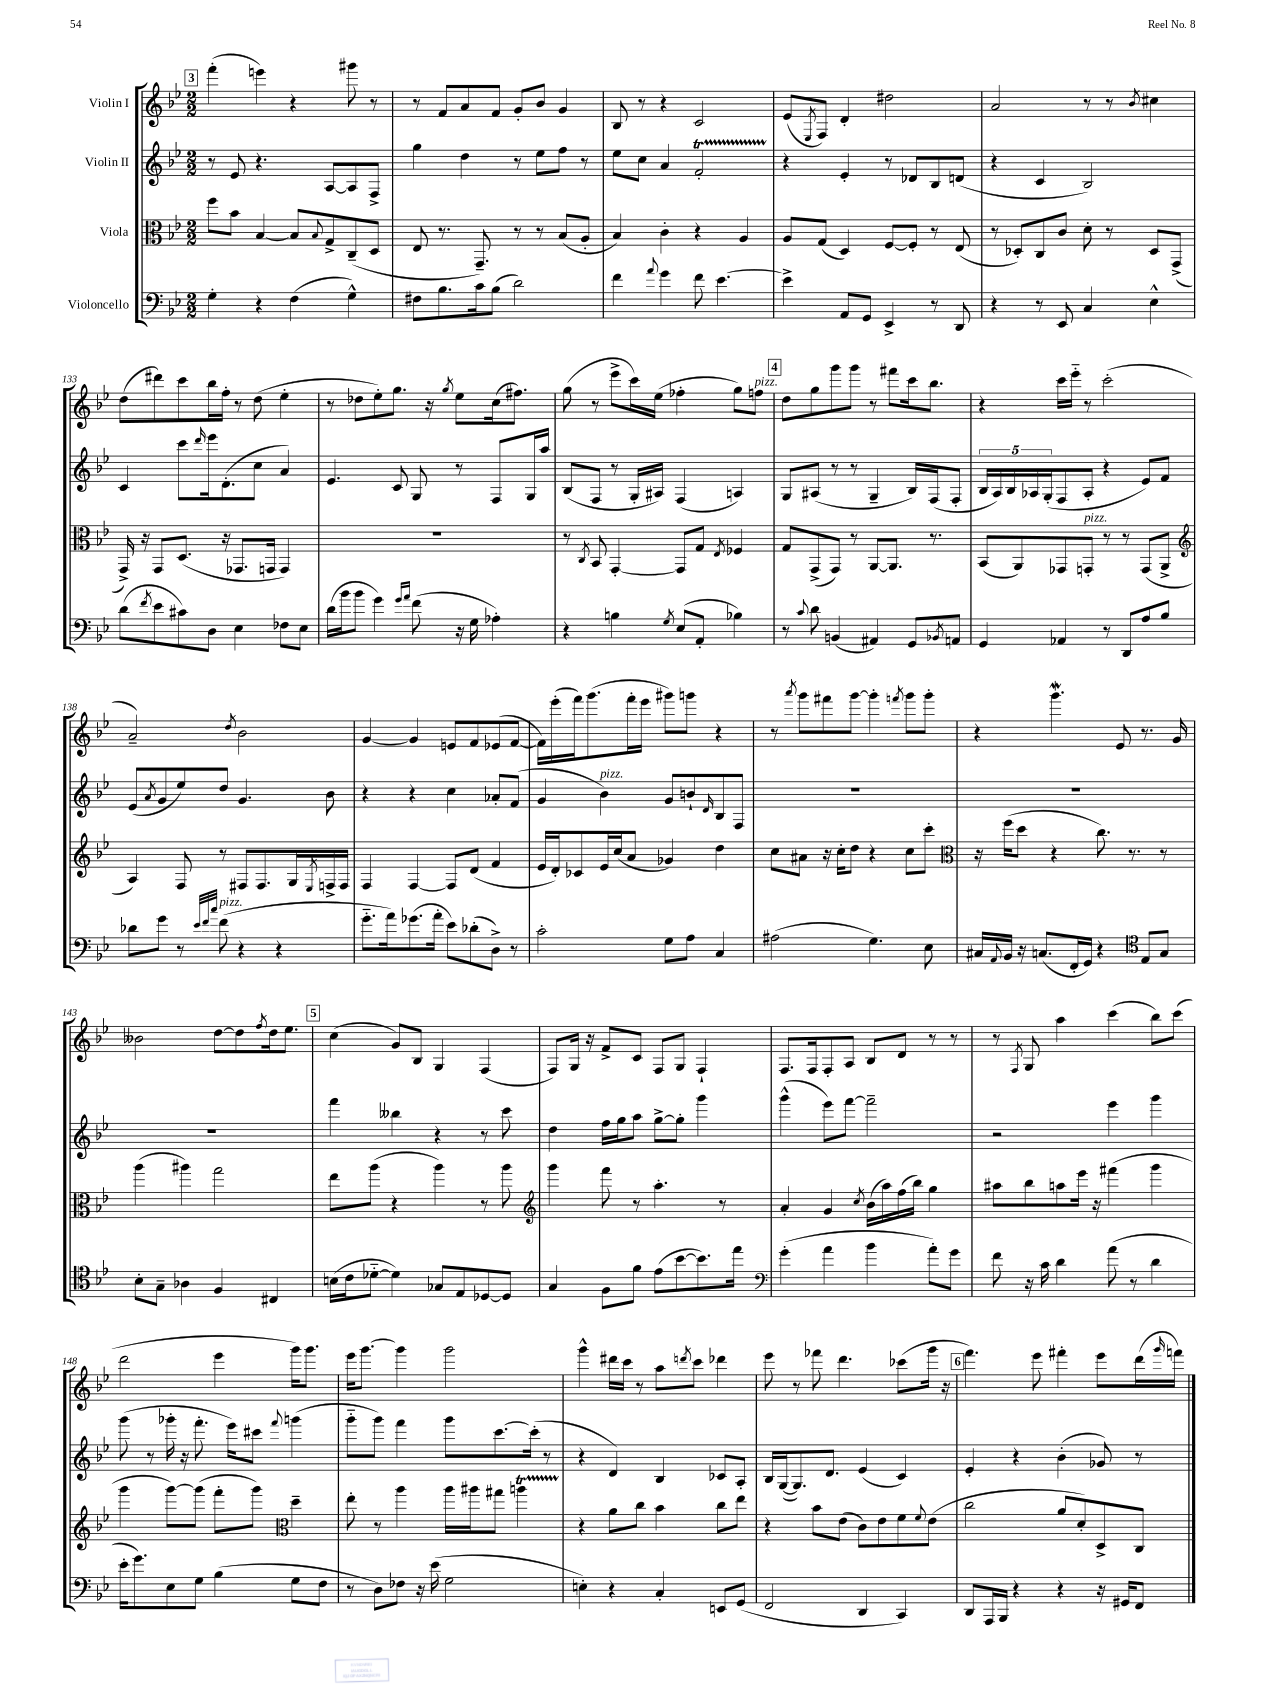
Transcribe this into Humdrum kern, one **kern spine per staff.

**kern	**kern	**kern	**kern
*staff4	*staff3	*staff2	*staff1
*clefF4	*clefC3	*clefG2	*clefG2
*k[b-e-]	*k[b-e-]	*k[b-e-]	*k[b-e-]
*M2/2	*M2/2	*M2/2	*M2/2
4G'	8ff	8r	(4fff'
.	8b-	8e-	.
4r	[4B-	4.r	4eee)
(4F	8B-]	.	4r
.	8qqB-	.	.
.	8G^	[8A	.
4G^^)	(8C~	8A]	8ggg#
.	8D	8F^	8r
=	=	=	=
8F#	8E-	4gg	8r
8.B-	8.r	.	8f
.	.	4dd	8a
16c	8.GG~)	.	.
(8B-	.	.	8f
2d)	8r	8r	8g'
.	8r	8ee-	8b-
.	(8B-	8ff	4g
.	8A'	8r	.
=	=	=	=
4f	4B-)	8ee-	8B-
.	.	8cc	8r
8qqa	.	.	.
4g	4c'	4a	4r
8f	4r	2f'	2c
[4.e-	.	.	.
.	4A	.	.
=	=	=	=
4e-^]	8A	4r	(8e-
.	.	.	8qE-
.	(8G	.	8F)
8AA	4D)	4e-'	4d'
8GG	.	.	.
4EE-^	[8F	8r	2dd#
.	8F']	8d-	.
8r	8r	8B-	.
8DD	(8E-	(8d	.
=	=	=	=
4r	8r	4r	2a
.	8D-')	.	.
8r	8C	4c	.
8EE-	8c	.	.
4C	8d'	2B-)	8r
.	8r	.	8r
.	.	.	8qb-
4E-^^	8D-	.	4cc#
.	(8GG^	.	.
=	=	=	=
(8d	16GG^)	4c	(8dd
.	16r	.	.
8qf	.	.	.
8e-	8GG	.	8ddd#)
8c#)	(8.D	8ccc	8ccc
.	.	16qqddd	.
8D	.	16eee-	16bb-
.	16r	(8.d'	16ff'
4E-	8.GG-	.	8r
.	.	8cc	(8dd
.	16GG	.	.
8F-	4GG)	4a)	4ee-'
8E-	.	.	.
=	=	=	=
(16d	1r	4.e-	8r
16b-	.	.	.
8b-	.	.	8dd-
4g)	.	.	8ee-')
.	.	8c	8.gg
16qqg	.	.	.
16qqa	.	.	.
(8f	.	8G	.
.	.	.	16r
.	.	.	8qgg
16r	.	8r	8ee-
16G	.	.	.
4A-')	.	8F	(16cc
.	.	.	8.ff#)
.	.	16G	.
.	.	16aa	.
=	=	=	=
4r	8r	(8B-	(8gg
.	8qC	.	.
.	8BB-	8F	8r
4B	[4GG'	8r	8eee-^
.	.	16G'	16ccc)
.	.	16A#)	(16ee-
8qG	.	.	.
(8E-	8GG]	(4F	4ff-'
8AA'	8G	.	.
.	8qE-	.	.
4B-)	4F-	4A)	8gg)
.	.	.	8ff
=	=	=	=
8r	8G	8G	8dd
8qqc	.	.	.
8d	(8GG^	(8A#	8gg
(4BB	8GG)	8r	8ggg
.	8r	8r	8ggg
4AA#)	[8AA	4G~	8r
.	8.AA]	.	8fff#
8GG	.	16B-)	16ccc
.	8.r	(16F	8.bb-
8qBB-	.	.	.
8AA	.	8F'	.
=	=	=	=
4GG	(8BB-	20B-	4r
.	.	20A)	.
.	.	20B-	.
.	8AA)	.	.
.	.	20A-	.
.	.	(20G'	.
4AA-	8GG-	8F	16ccc
.	.	.	16eee-'~
.	8GG'	8A-'	8r
8r	8r	4r	(2ccc'
8DD	8r	.	.
8A	(8GG	8e-)	.
8B-	8AA^	8f	.
=	=	=	=
*	*clefG2	*	*
8d-	4A)	(8e-	2a~)
.	.	8qa	.
8g	.	8g	.
8r	8F	8ee-)	.
32qqe-	.	.	.
32qqf	.	.	.
32qqcc	.	.	.
(8f	8r	8dd	.
.	.	.	8qdd
4r	8F#	4.g	2b-
.	8.F#	.	.
4r	.	.	.
.	16G	.	.
.	8qE-	.	.
.	16F^	8b-	.
.	16F	.	.
=	=	=	=
8.g'~	4F	4r	[4g
16a)	.	.	.
(8.g-	[4F	4r	4g]
16a'	.	.	.
8e-)	8F]	4cc	8e
(8d-'	(8d	.	8f
8D^)	4f	8a-'	(8e-
8r	.	(8f	[8f
=	=	=	=
2c'	16e-	4g	16f])
.	16d')	.	(16eee-'
.	8c-	.	16fff)
.	.	.	(8.ggg
.	16e-	4b-)	.
.	(16cc	.	.
.	8a	.	16fff'
.	.	.	16eee-
8G	4g-)	8g	8ggg#)
8A	.	8b`	8ggg
.	.	16qqd	.
4C	4dd	8B-	4r
.	.	8F	.
=	=	=	=
(2A#	8cc	1r	8r
.	.	.	8qaaa
.	8a#	.	8ggg
.	16r	.	8fff#
.	16cc'	.	.
.	8dd	.	[8ggg
4.G)	4r	.	4ggg']
.	.	.	8qfff
.	8cc	.	8ggg
8E-	8ccc'	.	8ggg'
=	=	=	=
*	*clefC3	*	*
16C#	16r	1r	4r
8qqAA	.	.	.
16BB-	(16ff	.	.
16r	8dd	.	.
(8.C	.	.	.
.	4r	.	4.ggg
16FF'	.	.	.
16GG)	.	.	.
4r	8.cc)	.	.
.	.	.	8e-
.	8.r	.	.
*clefC4	*	*	*
8E-	.	.	8.r
8G	8r	.	.
.	.	.	16g
=	=	=	=
8B-'	(4aa	1r	2b--
8G~	.	.	.
4A-	4aa#)	.	.
4F	2gg	.	[8dd
.	.	.	8dd]
.	.	.	8qff
4C#	.	.	16dd
.	.	.	8.ee-
=	=	=	=
(16B	8ee-	4fff	(4cc
16c	.	.	.
[8d-'~	(8aa	.	.
4d-])	4r	4bb--	8g)
.	.	.	8B-
8G-	4aa)	4r	4G
8E-	.	.	.
[8D-	8r	8r	(4F
8D-]	8aa	8ccc	.
=	=	=	=
*	*clefG2	*	*
4G	4ggg	4dd	8F)
.	.	.	16G
.	.	.	16r
8F	8fff	16ff	8f^
.	.	16gg	.
8f	8r	8aa	8c
(8e-	4.aa'	[8gg^	8F
[8b-	.	8gg']	8G
8.b-])	.	4ggg	4F`
.	8r	.	.
16ee-	.	.	.
=	=	=	=
*clefF4	*	*	*
(4g'	4a'	(4ggg^^	8.F
.	.	.	16F
4a	4g	8eee-)	8F'
.	.	[8fff	8A
.	8qcc	.	.
4b-	(16b-	2fff~]	8B-
.	16aa)	.	.
.	(16ff	.	8d
.	16bb-)	.	.
8a')	4gg	.	8r
8g	.	.	8r
=	=	=	=
8f	8aa#	2r	8r
.	.	.	8qF
16r	8bb-	.	8G
16c	.	.	.
4d	8aa	.	4aa
.	16eee-	.	.
.	16r	.	.
(8a	(4fff#	4eee-	(4ccc
8r	.	.	.
4d	4ggg	4ggg	8bb-)
.	.	.	(8ccc
=	=	=	=
16e-'	4ggg	(8ggg	2ddd
8.g)	.	.	.
.	.	8r	.
8E-	[8ggg)	16ggg-'	.
.	.	16r	.
8G	(8ggg]	8.fff'	.
(4B-	8fff'	.	4eee-
.	.	16eee-)	.
.	8ggg)	8ccc#	.
*	*clefC3	*	*
.	.	8qqfff	.
8G	4dd~	(4ggg	16ggg)
.	.	.	8.ggg
8F	.	.	.
=	=	=	=
8r	8ee-'	8ggg'~	16eee-
.	.	.	[8.ggg
8D)	8r	8ggg)	.
8F-	4aa	4fff	4ggg]
16r	.	.	.
(16e-	.	.	.
2G	16aa	8ggg	2ggg
.	16aa#	.	.
.	8gg#	[8.ccc	.
.	4aa	.	.
.	.	(16ccc']	.
.	.	8r	.
=	=	=	=
4E')	4r	4r	4ggg^^
4r	8a	4d)	16ddd#
.	.	.	16ccc
.	8cc	.	8r
4C'	4b-	4B-	8aa
.	.	.	8qddd
.	.	.	8ccc
8EE	8cc	8c-	4ddd-
(8GG	8ee-	8A'	.
=	=	=	=
2FF	4r	16B-	8eee-
.	.	([16G	.
.	.	8.G])	8r
.	8b-	.	8fff-
.	.	8.d	.
.	(8e-	.	4.ddd
4DD	8c)	(4e-	.
.	8e-	.	.
4CC)	8f	4c)	(8ccc-
.	8qqf	.	.
.	(8e-	.	16ggg
.	.	.	16r
=	=	=	=
8DD	2cc	4e-'	4.fff)
16AAA	.	.	.
16BBB-	.	.	.
4r	.	4r	.
.	.	.	8eee-
4r	8a	(4b-'	4fff#'
.	8d')	.	.
16r	8D^	8g-)	8eee-
16GG#	.	.	.
8FF	8C	8r	(16ddd
.	.	.	16qqggg
.	.	.	16fff)
==	==	==	==
*-	*-	*-	*-
